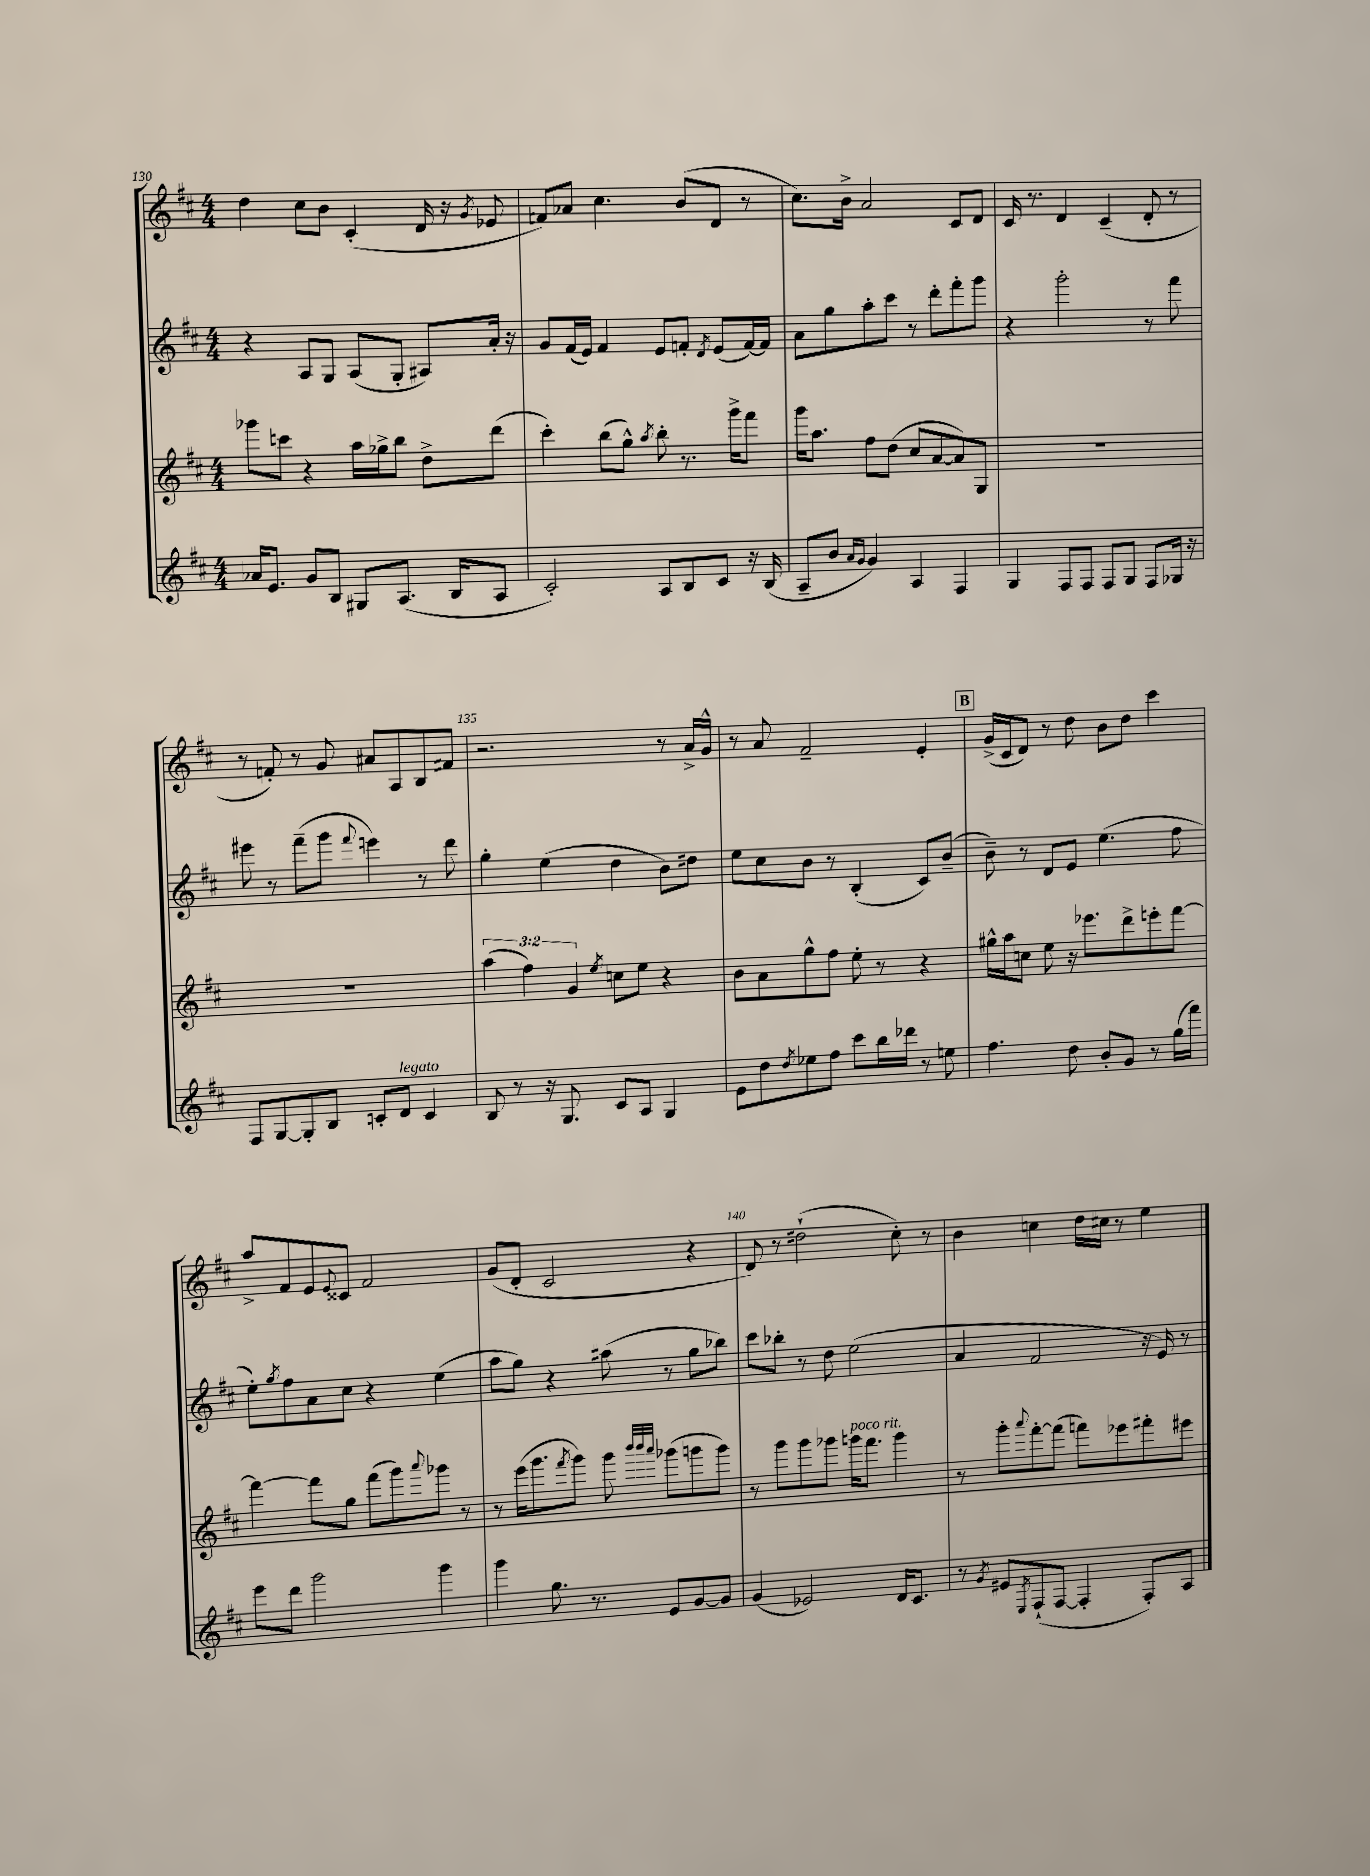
<<
\new StaffGroup <<
\new Staff = "s0" {
    \clef treble \key d \major \numericTimeSignature \time 4/4
    d''4 cis''8 b'8 cis'4-.( d'16 r16 \acciaccatura { g'8 } ees'8 |
    f'8) aes'8 cis''4. b'8( d'8 r8 |
    cis''8.) b'16-> a'2 cis'8 d'8 |
    cis'16 r8. d'4 cis'4--( d'8-. r8 |
    r8 f'8-.) r8 g'8 ais'8 a8 b8 fis'8 |
    r2. r8 a'16-> g'16-^ |
    r8 a'8 fis'2-- e'4-. |
    \mark \markup { \box "B" } g'16->( cis'16 d'8) r8 d''8 b'8 d''8 cis'''4 |
    a''8-> fis'8 e'8 \appoggiatura { e'8 } cisis'8 fis'2 |
    g'8( d'8-. cis'2 r4 |
    d'8) r8 dis''2-!( cis''8-.) r8 |
    b'4 c''4 d''16 cis''16 r8 e''4 \bar "|." |
}
\new Staff = "s1" {
    \clef treble \key d \major \numericTimeSignature \time 4/4
    r4 a8 g8 a8( g8-. ais8) a'16-. r16 |
    g'8 fis'16( e'16) fis'4 e'8 f'8-. \acciaccatura { d'8 } e'8( f'16~) f'16 |
    a'8 g''8 a''8-. cis'''8 r8 d'''8-. fis'''8-. g'''8 |
    r4 g'''2-. r8 fis'''8 |
    eis'''8 r8 fis'''8--( g'''8 \appoggiatura { fis'''8 } e'''4) r8 d'''8 |
    g''4-. e''4( d''4 b'8) dis''8 |
    e''8 cis''8 b'8 r8 b4-.( cis'8) b'8--( |
    \mark \markup { \box "B" } b'8--) r8 d'8 e'8 e''4.( fis''8 |
    e''8-.) \acciaccatura { g''8 } fis''8 a'8 cis''8 r4 e''4( |
    a''8 g''8) r4 ais''8( r8 g''8 bes''8) |
    cis'''8 bes''8-. r8 d''8 e''2( |
    a'4 fis'2 r16 e'16) r8 \bar "|." |
}
\new Staff = "s2" {
    \clef treble \key d \major \numericTimeSignature \time 4/4 \override Staff.TupletNumber.text = #tuplet-number::calc-fraction-text
    ges'''8 c'''8 r4 a''16 ges''16-> b''8 d''8-> d'''8( |
    cis'''4-.) b''8( g''8-^) \acciaccatura { a''8 } b''8-. r8. g'''16-> fis'''8 |
    g'''16 a''8. fis''8 d''8( cis''8 a'8~ a'8) g8 |
    R1 |
    R1 |
    \tuplet 3/2 { a''4( fis''4) g'4 } \acciaccatura { e''8 } c''8 e''8 r4 |
    b'8 a'8 g''8-^ fis''8 e''8-. r8 r4 |
    \mark \markup { \box "B" } gis''16-^ a''16 c''8 e''8 r16 ees'''8. d'''8-> e'''8-. fis'''8~ |
    fis'''4~ fis'''8 g''8 fis'''8( g'''8) \appoggiatura { a'''8 } ges'''8 r8 |
    r8 e'''16( g'''8. \acciaccatura { fis'''8 } g'''8) g'''8 \grace { b'''32 b'''32 a'''32 } ges'''8( g'''8 g'''8) |
    r8 g'''8 g'''8 ges'''8 g'''16^\markup { \italic "poco rit." } fis'''8. g'''4 |
    r8 g'''8-. \appoggiatura { a'''8 } fis'''8~-. fis'''8( f'''8) ees'''8 fis'''8-. eis'''8 \bar "|." |
}
\new Staff = "s3" {
    \clef treble \key d \major \numericTimeSignature \time 4/4
    aes'16 e'8. g'8 b8 gis8 a8.( b16 a8 |
    cis'2-.) a8 b8 cis'8 r16 b16( |
    a8-- b'8 \grace { a'16 g'16 } g'4) a4 fis4 |
    g4 fis8 fis8 fis8 g8 fis8 ges16 r16 |
    fis8 g8~ g8-. b8 c'8-. d'8^\markup { \italic "legato" } c'4 |
    b8 r8 r16 g8. cis'8 a8 g4 |
    e'8 d''8 \acciaccatura { d''8 } ees''8 fis''8 cis'''8 b''16 des'''16 r8 e''8 |
    \mark \markup { \box "B" } fis''4. d''8 b'8-. g'8 r8 g''16( fis'''16) |
    e'''8 d'''8 g'''2 g'''4 |
    g'''4 g''8. r8. e'8 g'8~ g'8 |
    g'4( ees'2) d'16 cis'8. |
    r8 \acciaccatura { g'8 } eis'8 \acciaccatura { e8 } fis8-!( fis8~ fis4-. fis8-.) a8 \bar "|." |
}
>>
>>
\layout { \context { \Score currentBarNumber = #130 \override BarNumber.break-visibility = ##(#f #t #t) barNumberVisibility = #(every-nth-bar-number-visible 5) } }
